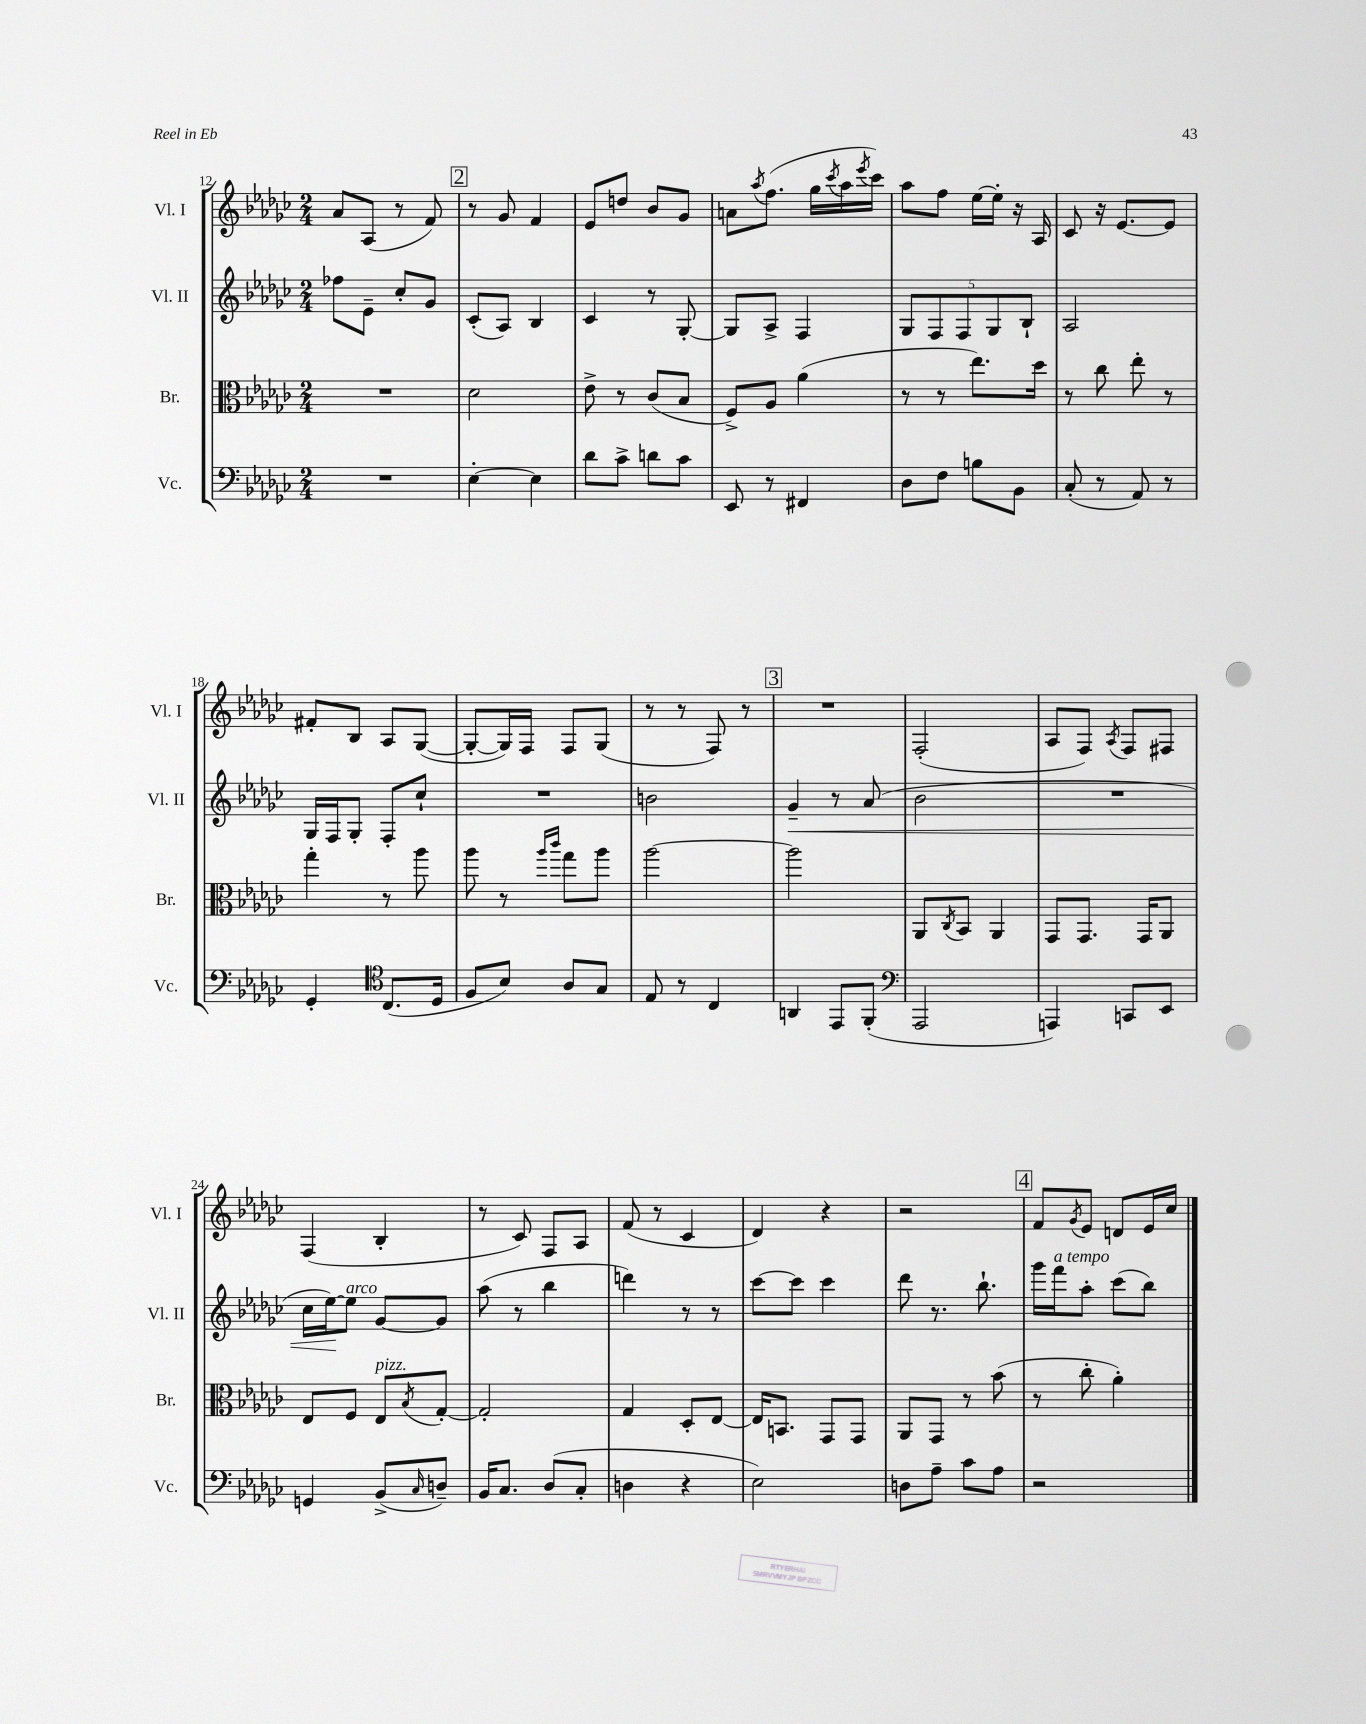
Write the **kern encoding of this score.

**kern	**kern	**kern	**kern
*staff4	*staff3	*staff2	*staff1
*clefF4	*clefC3	*clefG2	*clefG2
*k[b-e-a-d-g-c-]	*k[b-e-a-d-g-c-]	*k[b-e-a-d-g-c-]	*k[b-e-a-d-g-c-]
*M2/4	*M2/4	*M2/4	*M2/4
2r	2r	8ff-\L	8a-/L
.	.	8e-~\J	(8A-/J
.	.	8cc-'/L	8r
.	.	8g-/J	8f/)
=	=	=	=
[4E-'\	2d-\	(8c-'/L	8r
.	.	8A-/J)	8g-/
4E-\]	.	4B-/	4f/
=	=	=	=
8d-\L	8e-^\	4c-/	8e-/L
8c-^\J	8r	.	8dd/J
8d\L	(8c-/L	8r	8b-/L
8c-\J	8B-/J	[8G-'/	8g-/J
=	=	=	=
8EE-/	8F^/L)	8G-/]L	8a\L
.	.	.	8qaa-/
8r	8A-/J	8A-^/J	(8.ff\J
4FF#/	(4a-\	4F/	.
.	.	.	16gg-\LL
.	.	.	8qccc-/
.	.	.	16aa-\
.	.	.	8qeee-/
.	.	.	16ccc-\JJ)
=	=	=	=
8D-\L	8r	10G-/L	8aa-\L
.	.	10F/	.
8F\J	8r	.	8ff\J
.	.	10F/	.
8B\L	8.ee-\L)	.	[16ee-\LL
.	.	10G-/	.
.	.	.	16ee-'\]JJ
8BB-\J	.	.	16r
.	.	10B-`/J	.
.	16dd-\Jk	.	16A-/
=	=	=	=
(8C-'/	8r	2A-/	8c-/
8r	8cc-\	.	16r
.	.	.	[8.e-/L
8AA-/)	8ee-'\	.	.
8r	8r	.	8e-/]J
=	=	=	=
4GG-'/	4gg-'\	16G-/LL	8f#'/L
.	.	16F/J	.
.	.	8G-'/J	8B-/J
*clefC4	*	*	*
(8.C-/L	8r	8F'/L	8A-/L
.	8aa-\	8cc-`/J	([8G-/J
16D-/Jk	.	.	.
=	=	=	=
8F/L	8aa-\	2r	8G-'/_L
8B-/J)	8r	.	16G-/]L)
.	.	.	16F/JJ
.	16qqaa-/LL	.	.
.	16qqccc-/JJ	.	.
8A-/L	8gg-\L	.	8F/L
8G-/J	8aa-\J	.	(8G-/J
=	=	=	=
8E-/	[2aa-\	2b\	8r
8r	.	.	8r
4C-/	.	.	8F/)
.	.	.	8r
=	=	=	=
4AA/	2aa-\]	4g-~/	2r
8EE-/L	.	8r	.
(8FF'/J	.	(8a-/	.
=	=	=	=
*clefF4	*	*	*
2AAA-/	8AA-/L	2b-\	(2F'/
.	8qC-/	.	.
.	8BB-/J	.	.
.	4AA-/	.	.
=	=	=	=
4AAA/)	8GG-/L	2r	8A-/L
.	8.GG-/J	.	8F/J)
.	.	.	8qA-/
8CC/L	.	.	8F/L
.	16GG-/LK	.	.
8EE-/J	8AA-/J	.	8F#/J
=	=	=	=
4GG/	8E-/L	16cc-\LL	(4F/
.	.	[16ee-\J)	.
.	8F/J	8ee-\]J	.
(8BB-^/L	8E-/L	[8g-/L	4B-'/
16qqC-/	8qB-/	.	.
8D~/J)	[8G-'/J	8g-/]J	.
=	=	=	=
16BB-/LK	2G-'/]	(8aa-\	8r
8.C-/J	.	.	.
.	.	8r	8c-/)
(8D-/L	.	4bb-\	8F/L
8C-'/J	.	.	8A-/J
=	=	=	=
4D\	4G-/	4ddd\)	(8f/
.	.	.	8r
4r	8D-'/L	8r	4c-/
.	[8E-/J	8r	.
=	=	=	=
2E-\)	16E-/]LK	[8ccc-\L	4d-/)
.	8.BB/J	.	.
.	.	8ccc-\]J	.
.	8GG-/L	4ccc-\	4r
.	8GG-/J	.	.
=	=	=	=
8D\L	8AA-/L	8ddd-\	2r
8A-~\J	8GG-/J	8.r	.
8c-\L	8r	.	.
.	.	8.bb-`\	.
8A-\J	(8b-\	.	.
=	=	=	=
2r	8r	16ggg-\LL	8f/L
.	.	16fff\J	.
.	.	.	8qg-/
.	8cc-'\	8aa-'\J	8e-/J
.	4a-'\)	(8ccc-\L	8d/L
.	.	8bb-\J)	16e-/L
.	.	.	16cc-/JJ
==	==	==	==
*-	*-	*-	*-
